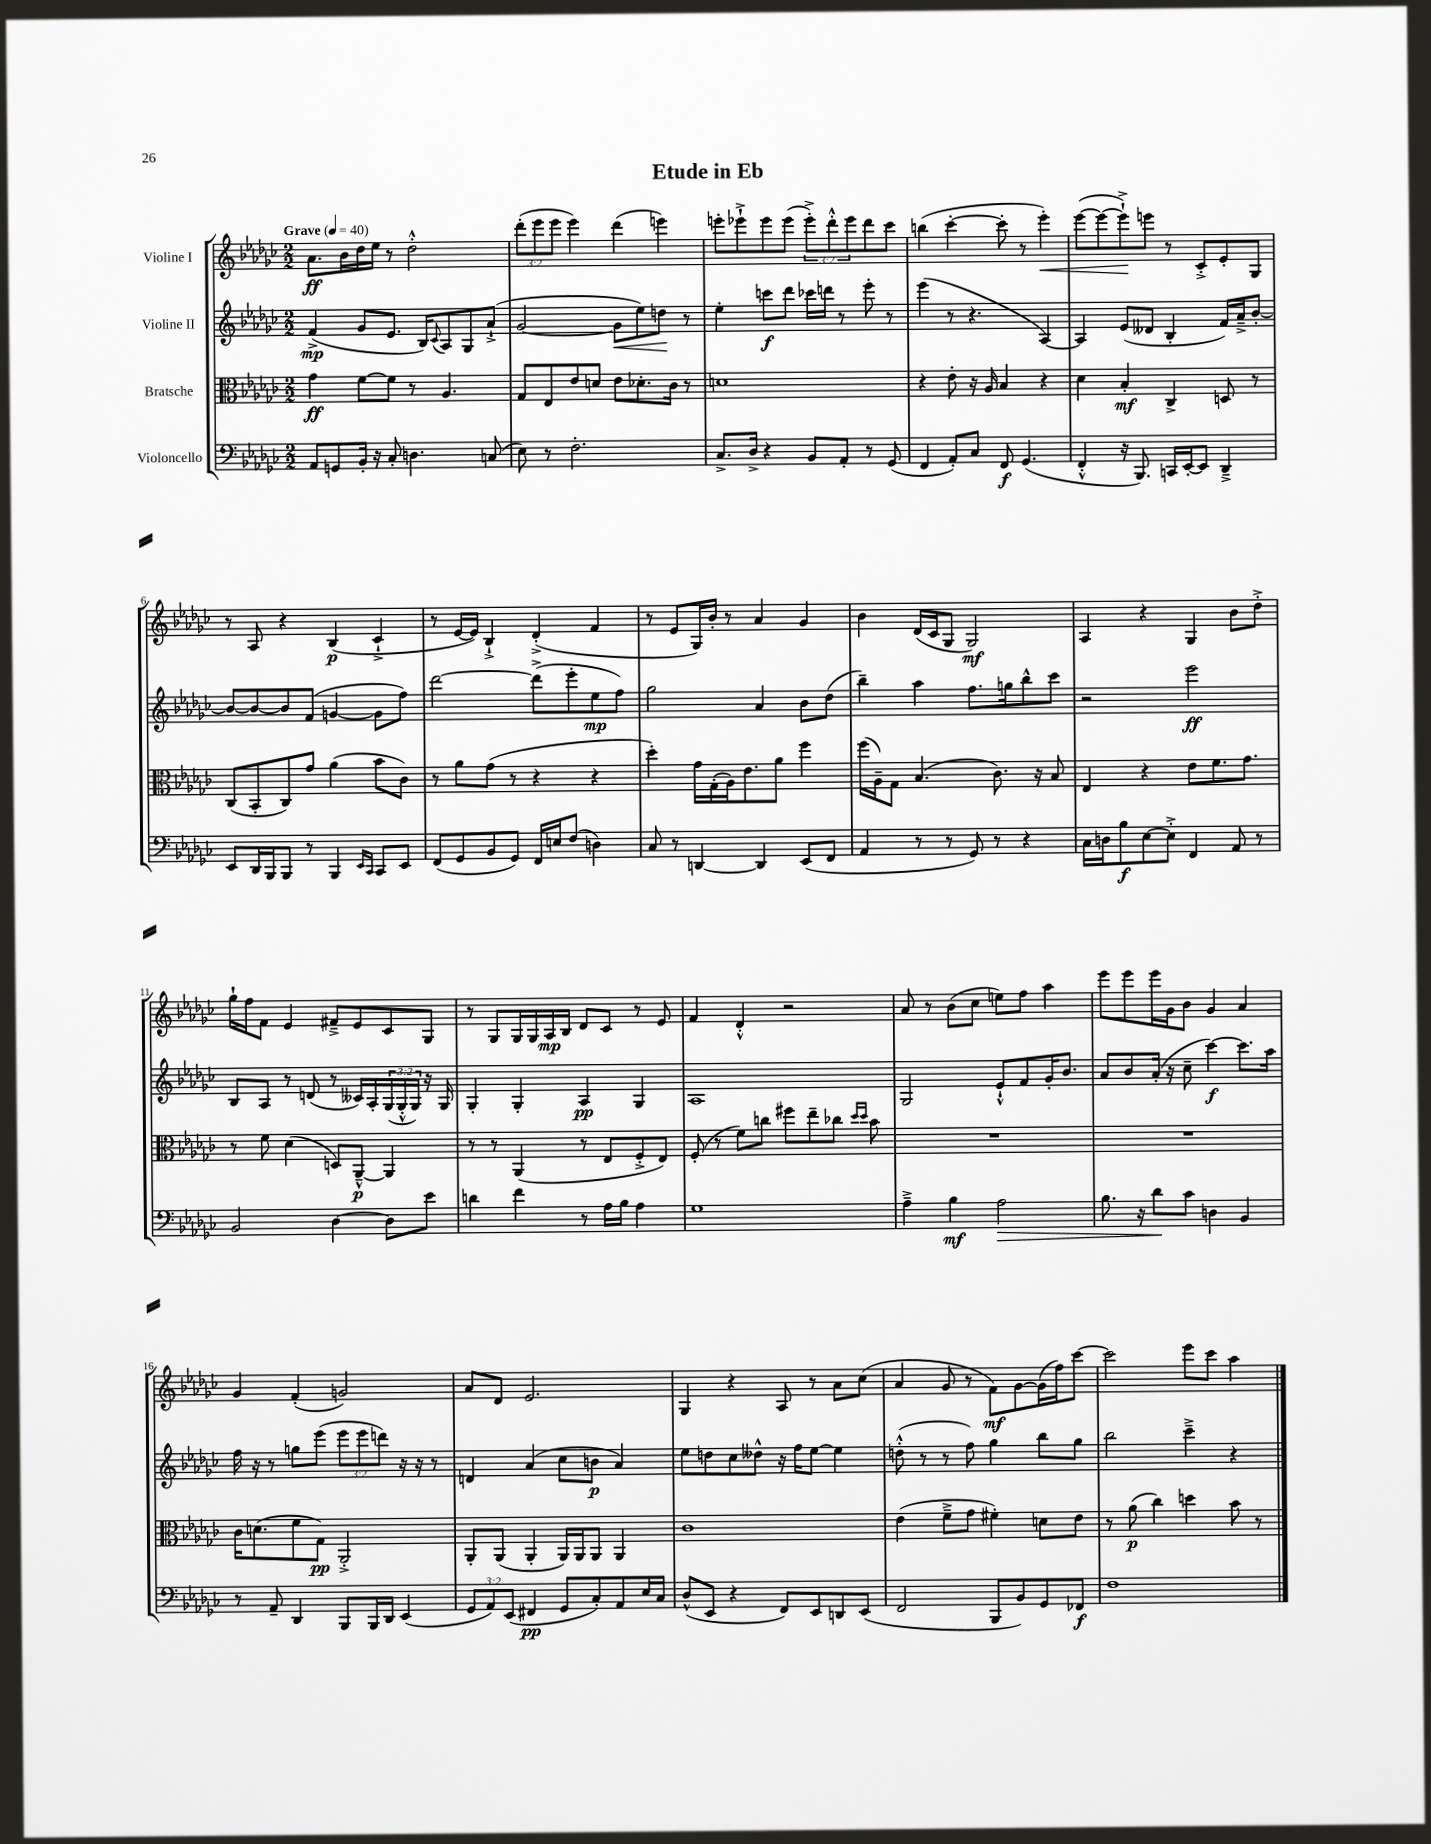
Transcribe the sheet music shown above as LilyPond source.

\header { title = "Etude in Eb" }
<<
\new StaffGroup <<
\new Staff = "s0" \with { instrumentName = "Violine I" } {
    \clef treble \key ges \major \numericTimeSignature \time 2/2 \override Staff.TupletNumber.text = #tuplet-number::calc-fraction-text \tempo "Grave" 4 = 40
    aes'8.\ff bes'16 des''16 ees''16 r8 des''2-.-^ |
    \tuplet 3/2 { des'''8-.( ees'''8 ees'''8 } ees'''4) des'''4( e'''4) |
    e'''8-. ees'''8-!-> ees'''8 ees'''8( \tuplet 3/2 { ees'''8-.->) des'''8-.-^ ees'''8 } des'''8 ces'''8 |
    b''4( ces'''4~-. ces'''8-. r8 ees'''4-.\<) |
    ees'''8~( ees'''8~ ees'''8-!->\!) e'''8 r8 ces'8-.-> ees'8-. ges8 |
    r8 aes8 r4 bes4\p( ces'4-!-> |
    r8 ees'16~ ees'16) bes4-!-> des'4-.->( f'4 |
    r8 ees'8 ges16) bes'16-. r8 aes'4 ges'4 |
    bes'4 des'16( ces'16 ges8 ges2\mf) |
    aes4 r4 ges4 bes'8 des''8-.-> |
    ges''16-! f''16 f'8 ees'4 fis'8---> ees'8 ces'8 ges8 |
    r8 ges8 ges16 ges16 aes16\mp bes16 des'8 ces'8 r8 ees'8 |
    f'4 des'4-.-^ r2 |
    aes'8 r8 bes'8( ces''8 e''8) f''8 aes''4 |
    ees'''8 ees'''8 ees'''16 ges'16 bes'8 ges'4 aes'4 |
    ges'4 f'4-.( g'2) |
    aes'8 des'8 ees'2. |
    ges4 r4 aes8 r8 aes'8 ces''8( |
    aes'4 ges'8 r8 f'8\mf) ges'8~ ges'16( f''16) ces'''8~ |
    ces'''2 ees'''8 ces'''8 aes''4 \bar "|." |
}
\new Staff = "s1" \with { instrumentName = "Violine II" } {
    \clef treble \key ges \major \numericTimeSignature \time 2/2 \override Staff.TupletNumber.text = #tuplet-number::calc-fraction-text
    f'4->\mp( ges'8 ees'8. bes16) \appoggiatura { ces'8 } aes8 ges8 aes'8-!->( |
    ges'2~ ges'8\< ees''8) d''8\! r8 |
    ees''4-. c'''8\f des'''8 ces'''16 d'''16 r8 ees'''8-. r8 |
    ees'''4( r8 r4. aes4~) |
    aes4 ees'8( deses'8 bes4-. f'16) aes'16---> bes'8~-. |
    bes'8~ bes'8~ bes'8 f'8( g'4~ g'8 f''8) |
    des'''2~ des'''8->( ees'''8-. ees''8\mp f''8) |
    ges''2 aes'4 bes'8 des''8( |
    bes''4--) aes''4 f''8. g''16 bes''8-^ ces'''8 |
    r2 ees'''2\ff |
    bes8 aes8 r8 d'8( r8 ceses'16) aes16-. \tuplet 3/2 { ges16( ges16-.-^ ges16) } r16 ges16 |
    ges4-. ges4-. aes4\pp ges4 |
    aes1 |
    ges2 ees'8-!-^ f'8 ges'16-. bes'8. |
    aes'8 bes'8 aes'16-.( r16 ces''8-- ces'''4~\f) ces'''8. aes''16 |
    f''16 r16 r8 g''8 ees'''8( \tuplet 3/2 { ees'''8 ees'''8 d'''8) } r16 r16 r8 |
    d'4 aes'4( ces''8 b'8\p aes'4) |
    ees''8 d''8 ces''8 deses''8-^ r16 f''16 ees''8~ ees''4 |
    d''8-.-^( r8 r8 f''8) ges''4 bes''8 ges''8 |
    bes''2 ces'''4---> r4 \bar "|." |
}
\new Staff = "s2" \with { instrumentName = "Bratsche" } {
    \clef alto \key ges \major \numericTimeSignature \time 2/2
    ges'4\ff f'8~ f'8 r8 aes4. |
    ges8 ees8 ees'8 d'8 ees'8 des'8.-. ces'16 r8 |
    d'1 |
    r4 ees'8-. r16 aes16 bes4 r4 |
    des'4 bes4-.\mf ces4-> d8 r8 |
    ces8( bes,8-. ces8) ges'8 aes'4( bes'8 ces'8) |
    r8 aes'8 ges'8( r8 r4 r4 |
    des''4-.) ges'16 ges16-.( aes16) ees'8. aes'8 f''4 |
    f''16( aes16--) ges8 bes4.( ces'8.) r16 bes8 |
    ees4 r4 ees'8 f'8. ges'8. |
    r8 f'8 des'4( d8) aes,8~---^\p aes,4 |
    r8 r8 aes,4( r8 ees8 f8-.-> ees8) |
    f8-.( r8 f'8) c''8 fis''8 ees''8-- ces''8 \grace { des''16 des''16 } bes'8 |
    R1 |
    R1 |
    ces'16 d'8.( f'8 ges8\pp) aes,2-.-> |
    aes,8-. aes,8( aes,4-. aes,16) aes,16 aes,8 aes,4 |
    ces'1 |
    ees'4( f'8---> ges'8 fis'4-.) d'8 ees'8 |
    r8 aes'8\p( ces''4) d''4 bes'8 r8 \bar "|." |
}
\new Staff = "s3" \with { instrumentName = "Violoncello" } {
    \clef bass \key ges \major \numericTimeSignature \time 2/2 \override Staff.TupletNumber.text = #tuplet-number::calc-fraction-text
    aes,8 g,8 bes,16-. r16 ces8-. d4. c8( |
    ees8) r8 f2.-. |
    ces8.-> des16-> r4 bes,8 aes,8-. r8 ges,8( |
    f,4 aes,8-.) ces8 f,8\f ges,4.( |
    f,4-.-^ r16 bes,,8.) c,16 ees,16~-. ees,8 des,4---> |
    ees,8 des,16 bes,,16 bes,,8 r8 bes,,4 \grace { ees,16 ces,16 } ces,8 ees,8 |
    f,8( ges,8 bes,8 ges,8) f,16 e16 f8( d4) |
    ces8 r8 d,4~ d,4 ees,8( f,8 |
    aes,4 r8 r8 ges,8) r8 r4 |
    ces16 d16 bes8\f ees8~ ees8-.-> f,4 aes,8 r8 |
    bes,2 des4~ des8 ees'8 |
    d'4 f'4 r8 aes16 bes16 aes4 |
    ges1 |
    aes4---> bes4\mf aes2\> |
    bes8. r16 des'8\! ces'8 d4 bes,4 |
    r8 aes,8-- des,4 bes,,8 bes,,16 des,16 ees,4( |
    \tuplet 3/2 { ges,8 aes,8) ees,8( } fis,4\pp ges,8 ces8-.) aes,8 ees16 ces16 |
    des8-^( ees,8 r4 f,8) ees,8 d,8 ees,8( |
    f,2 bes,,8 bes,8) ges,8 fes,8\f |
    f1 \bar "|." |
}
>>
>>
